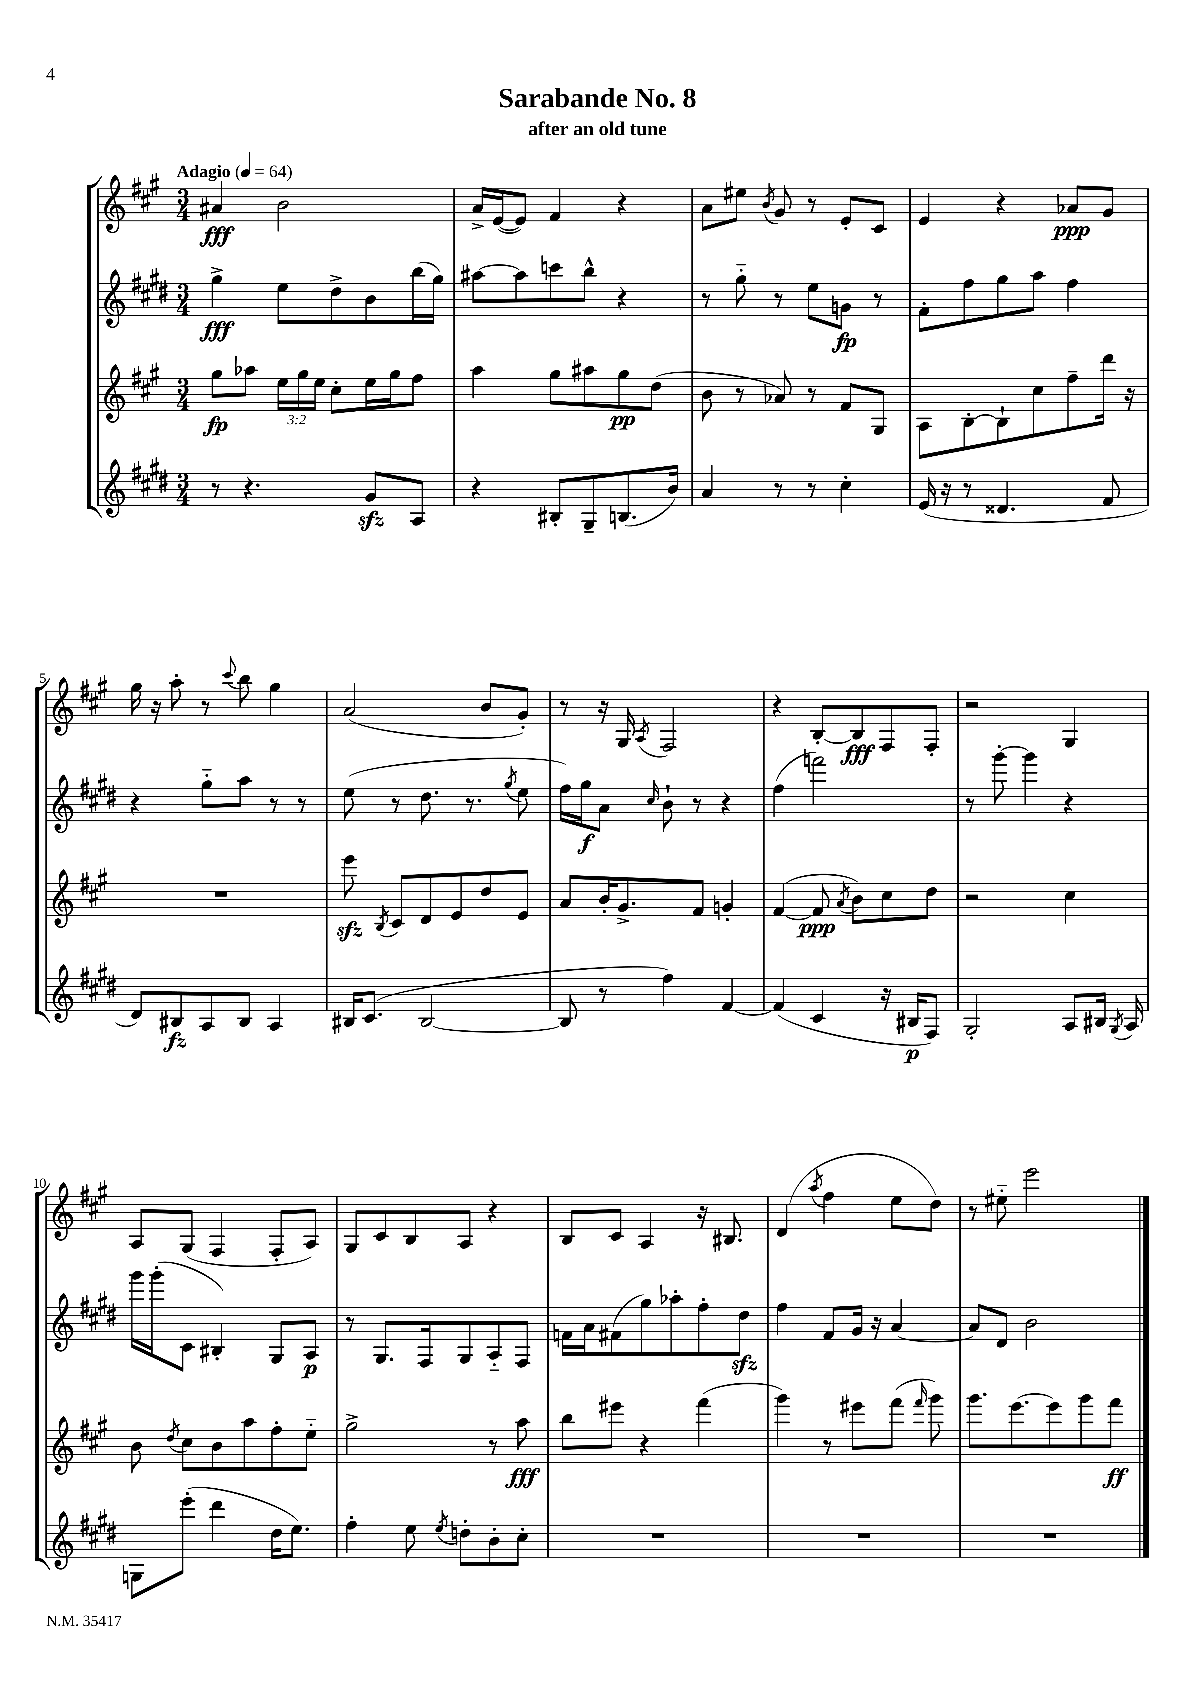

**kern	**kern	**kern	**kern
*staff4	*staff3	*staff2	*staff1
*clefG2	*clefG2	*clefG2	*clefG2
*k[f#c#g#d#]	*k[f#c#g#]	*k[f#c#g#d#]	*k[f#c#g#]
*M3/4	*M3/4	*M3/4	*M3/4
*MM64	*MM64	*MM64	*MM64
8r	8gg#	4gg#^	4a#
4.r	8aa-	.	.
.	24ee	8ee	2b
.	24gg#	.	.
.	24ee	.	.
.	8cc#'	8dd#^	.
8g#	16ee	8b	.
.	16gg#	.	.
8A	8ff#	(16bb	.
.	.	16gg#)	.
=	=	=	=
4r	4aa	[8aa#	16a^
.	.	.	([16e
.	.	8aa#]	8e])
8B#'	8gg#	8ccc	4f#
8G#~	8aa#	8bb^^	.
(8.B	8gg#	4r	4r
.	(8dd	.	.
16b)	.	.	.
=	=	=	=
4a	8b	8r	8a
.	8r	8gg#'~	8ee#
.	.	.	8qb
8r	8a-)	8r	8g#
8r	8r	8ee	8r
4cc#'	8f#	8g	8e'
.	8G#	8r	8c#
=	=	=	=
(16e	8A	8f#'	4e
16r	.	.	.
8r	[8B'	8ff#	.
4.d##	8B`]	8gg#	4r
.	8cc#	8aa	.
.	8ff#~	4ff#	8a-
8f#	16ddd	.	8g#
.	16r	.	.
=	=	=	=
8d#)	2.r	4r	16gg#
.	.	.	16r
8B#	.	.	8aa'
8A	.	8gg#'~	8r
.	.	.	8qqccc#
8B#	.	8aa	8bb
4A	.	8r	4gg#
.	.	8r	.
=	=	=	=
16B#	8eee	(8ee	(2a
(8.c#	.	.	.
.	8qB	.	.
.	8c#	8r	.
[2B#	8d	8.dd#	.
.	8e	.	.
.	.	8.r	.
.	8dd	.	8b
.	.	8qgg#	.
.	8e	8ee	8g#')
=	=	=	=
8B#]	8a	16ff#)	8r
.	.	16gg#	.
8r	16b'	8a	16r
.	8.g#^	.	16G#
.	.	16qqcc#	8qA
4ff#)	.	8b`	2F#
.	8f#	8r	.
[4f#	4g'	4r	.
=	=	=	=
(4f#]	([4f#	(4ff#	4r
4c#	8f#]	2fff)	[8B'
.	8qa	.	.
.	8b)	.	8B]
16r	8cc#	.	8F#
16B#	.	.	.
8F#)	8dd	.	8F#'
=	=	=	=
2G#'	2r	8r	2r
.	.	[8ggg#'	.
.	.	4ggg#]	.
8A	4cc#	4r	4G#
16B#	.	.	.
8qG#	.	.	.
16A	.	.	.
=	=	=	=
8G	8b	16ggg#	8A
.	.	(16ggg#'	.
.	8qdd	.	.
(8eee'	8cc#	8c#	(8G#
4ddd#	8b	4B#')	4F#
.	8aa	.	.
16dd#	8ff#'	8G#	8F#'
8.ee)	.	.	.
.	8ee'~	8A	8A)
=	=	=	=
4ff#'	2gg#^	8r	8G#
.	.	8.G#	8c#
8ee	.	.	8B
.	.	16F#	.
8qee	.	.	.
8dd'	.	8G#	8A
8b'	8r	8A'~	4r
8cc#'	8aa	8F#	.
=	=	=	=
2.r	8bb	16f	8B
.	.	16a	.
.	8eee#	(8f#	8c#
.	4r	8gg#)	4A
.	.	8aa-'	.
.	(4fff#	8ff#'	16r
.	.	.	8.B#
.	.	8dd#	.
=	=	=	=
2.r	4ggg#)	4ff#	(4d
.	.	.	8qaa
.	8r	8f#	4ff#
.	8eee#	16g#	.
.	.	16r	.
.	(8fff#	[4a	8ee
.	16qqfff#	.	.
.	8ggg#)	.	8dd)
=	=	=	=
2.r	8.ggg#	8a]	8r
.	.	8d#	8ee#'~
.	[8.eee	.	.
.	.	2b	2eee
.	8eee]	.	.
.	8ggg#	.	.
.	8fff#	.	.
==	==	==	==
*-	*-	*-	*-
